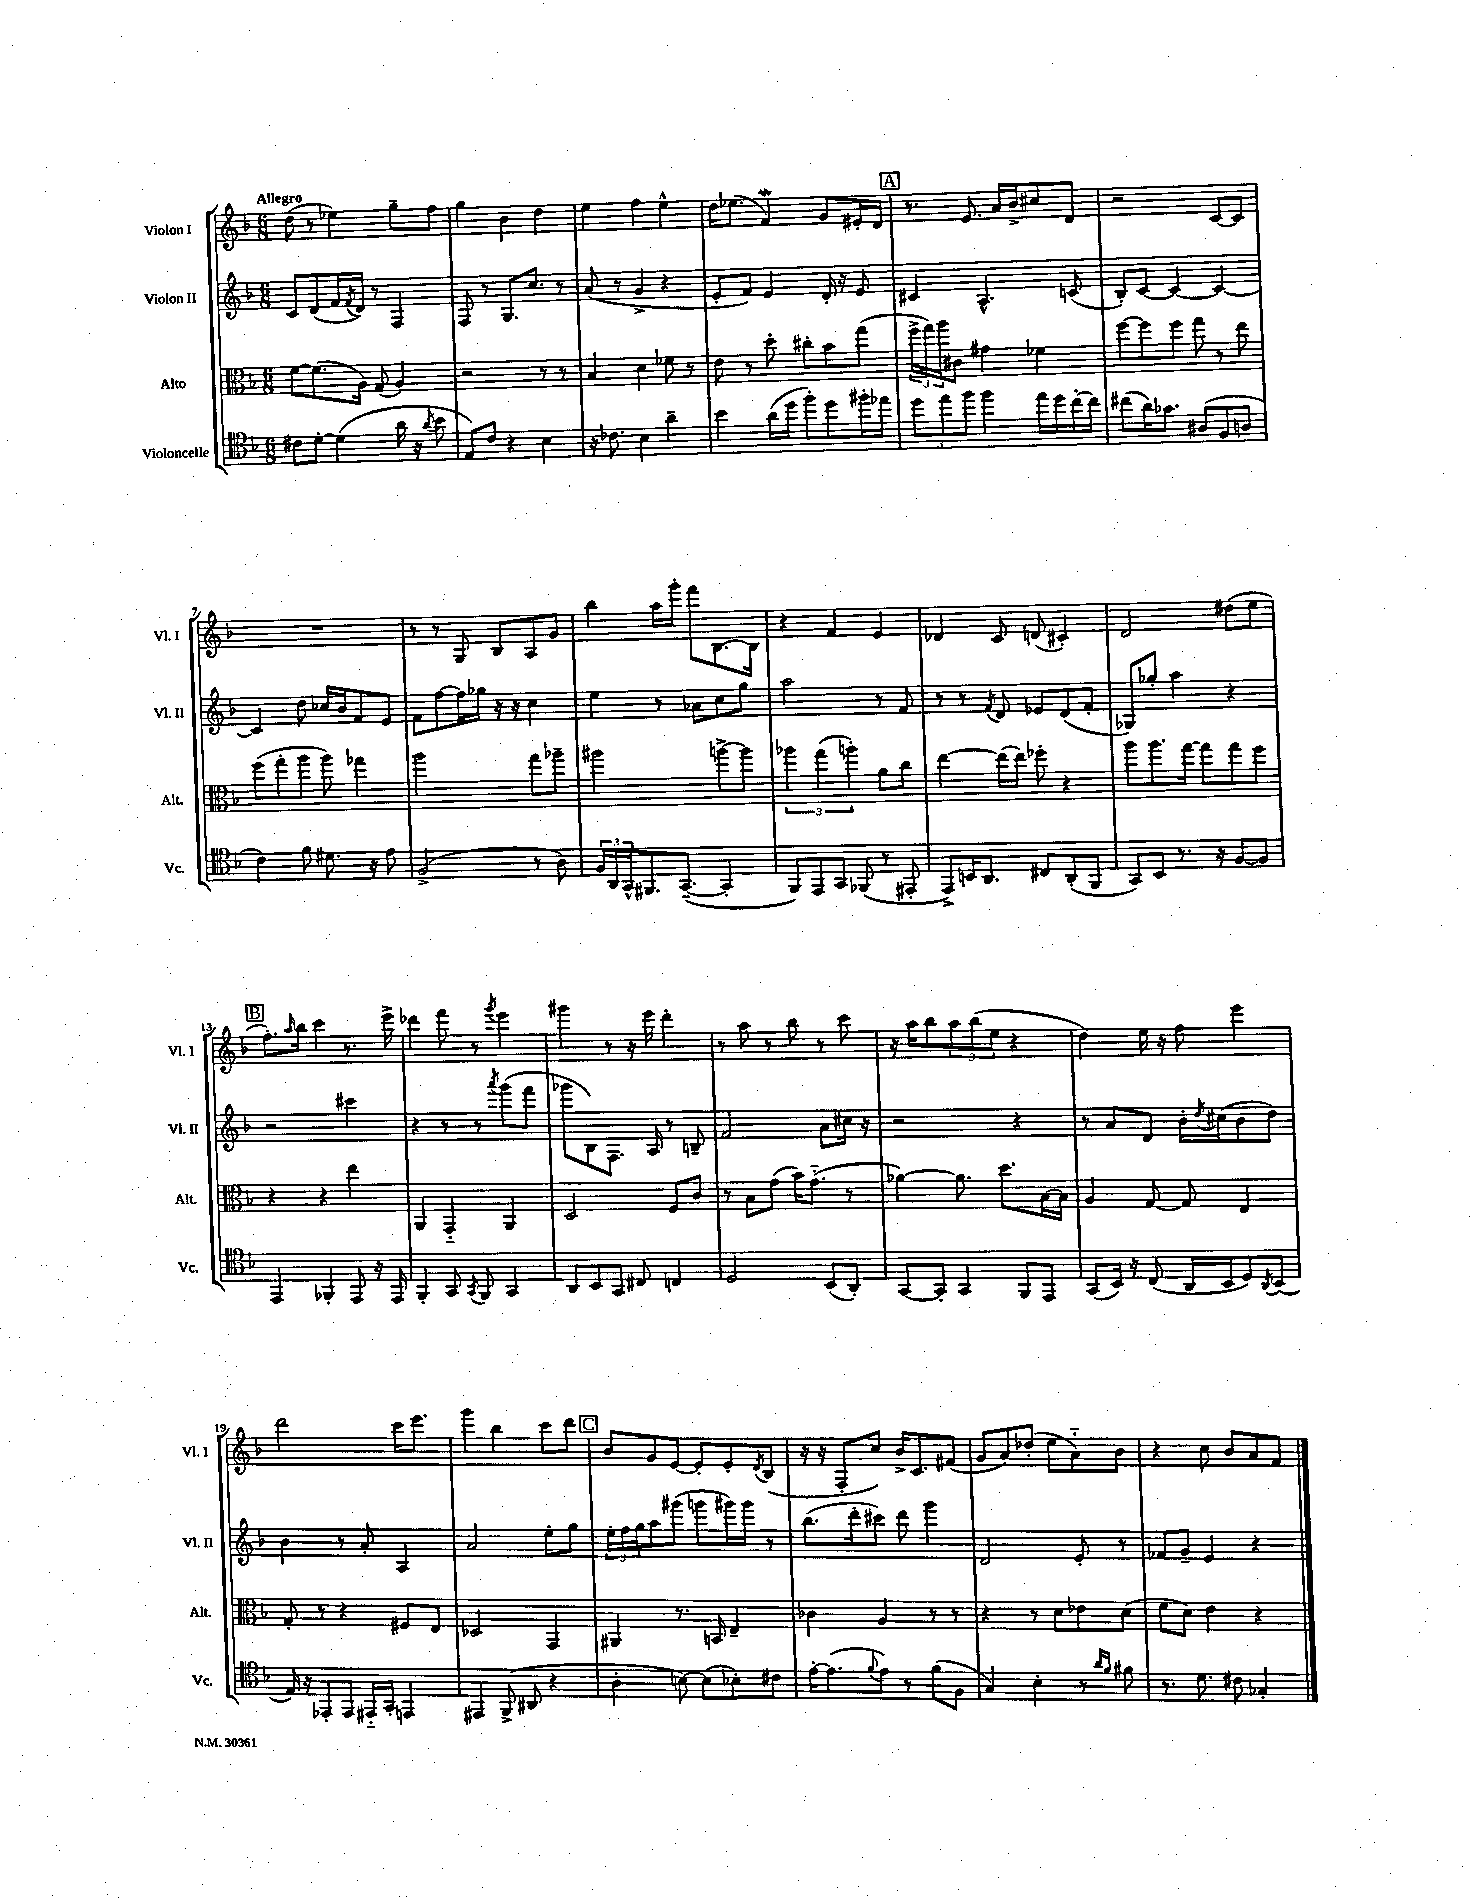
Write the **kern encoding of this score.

**kern	**kern	**kern	**kern
*staff4	*staff3	*staff2	*staff1
*clefC4	*clefC3	*clefG2	*clefG2
*k[b-]	*k[b-]	*k[b-]	*k[b-]
*M6/8	*M6/8	*M6/8	*M6/8
8c#\L	[8f\L	8c/L	(8dd\
[8d'\J	(8.f\]	(8d/	8r
(4d\]	.	16f/L	4ee-\)
.	.	8qf/	.
.	16A\Jk)	16d/JJ)	.
.	(8G/	8r	.
16a\	4A/)	4F/	8gg~\L
16r	.	.	.
8qa/	.	.	.
8b-\	.	.	8ff\J
=	=	=	=
8E/L)	2r	8F/	4gg\
8c/J	.	8r	.
4r	.	8.G/L	4b-\
.	.	8.cc/J	.
4B-\	8r	.	4dd\
.	8r	8r	.
=	=	=	=
16r	4B-/	(8a/	4ee\
8.c-\	.	.	.
.	.	8r	.
4B-\	4d\	4g^/	4ff\
4a~\	8f-\	4r	4ee^^\
.	8r	.	.
=	=	=	=
4b-\	8e\	8e'/L	16dd\LK
.	.	.	(8.ee-\J
.	8r	8f/J)	.
(16a\LL	8dd'\	4e/	4f/)
16dd\JJ	.	.	.
8ff'\L)	8cc#'\L	.	.
8dd\	8b-\	16d'/	8g/L
.	.	16r	.
16ff#'\L	(8gg\J	8e/	16e#'/L
16ee-\JJ	.	.	16d/JJ
=	=	=	=
12dd\L	24ff^\LL	4c#/	8.r
.	24gg\)	.	.
12ee\	24aa\J	.	.
.	8c#\J	.	.
12ff\J	.	.	.
.	.	.	8.e/
4ff\	4g#\	4.A^^/	.
.	.	.	16a/LL
.	.	.	16b-^/J
16ee\LL	4f-\	.	8cc#/
16dd\	.	.	.
[16cc'\	.	(8c/	8d/J
16cc\]JJ	.	.	.
=	=	=	=
(8cc#\L	[8ff\L	8B-'/L)	2r
16a\K)	8ff\]	[8c/J	.
8.g-\J	.	.	.
.	8ff\J	4c/_	.
(8A#/L	8gg\	.	.
8F/	8r	4c/_	[8c/L
8A/J	8ee\	.	8c/]J
=	=	=	=
4c\)	(8ff\L	4c/]	2.r
.	8gg'\	.	.
8f\	8aa\J	8dd\	.
8.d#\	8aa\)	16cc-/LL	.
.	.	16b-/J	.
.	4gg-\	8f/	.
16r	.	.	.
8e\	.	8e/J	.
=	=	=	=
(2F^/	2aa\	8f\L	8r
.	.	[8ff\	8r
.	.	16ff\]L	8G/
.	.	16gg-\JJ	.
.	.	16r	8B-/L
.	.	16r	.
8r	8gg\L	4cc\	8A/
8A\)	8aa-~\J	.	8g/J
=	=	=	=
24F/LL	2aa#\	4ee\	4bb-\
24AA/	.	.	.
24GG^^/J	.	.	.
8.FF#/	.	.	.
.	.	8r	16aa\LL
([8.GG~/J	.	.	16ggg'\JJ
.	.	8a-\L	8fff\L
4GG'/]	[8aa^\L	8cc\	[8.B-\
.	8aa\]J	8gg\J	.
.	.	.	16B-\]Jk
=	=	=	=
8FF/L)	6aa-\	2aa\	4r
8EE/	.	.	.
.	(6gg\	.	.
8GG/J	.	.	4f/
.	6aa'\)	.	.
(8FF-/	.	.	.
8r	8a\L	8r	4e/
8EE#'/	8cc\J	8f/	.
=	=	=	=
8EE^/L)	[4ee\	8r	4d-/
16BB/K	.	8r	.
8.AA/J	.	.	.
.	.	8qf/	.
.	(16ee\]LL	8d/	8c/
.	16ee\JJ)	.	.
8C#/L	8ff-'\	8e-/L	(8d/
(8AA'/	4r	(8d/	4c#'/)
8FF/J	.	8f'/J	.
=	=	=	=
8GG/L)	8aa\L	8G-/L)	2d/
8BB-/J	8.aa\	8gg-'/J	.
8.r	.	4aa\	.
.	[16gg\Jk	.	.
.	8gg\]L	.	.
16r	.	.	.
[8F/L	8gg\	4r	(8dd#\L
8F/]J	8ff\J	.	8ee\J
=	=	=	=
4EE/	4r	2r	8.ff'\L)
.	.	.	16qqaa/
.	.	.	16bb-\Jk
4FF-'/	4r	.	4ccc\
8EE/	4ee\	4ccc#\	8.r
16r	.	.	.
16EE/	.	.	16eee^\
=	=	=	=
4FF'/	4AA/	4r	4ddd-\
8GG/	4GG'~/	8r	8fff\
8qGG/	.	.	.
8FF/	.	8r	8r
.	.	8qaaa/	8qggg/
4GG/	4AA/	(8ggg\L	4eee\
.	.	8fff\J	.
=	=	=	=
8AA/L	2D/	8ggg-\L	4ggg#\
8BB-/	.	8B-\)	.
8GG/J	.	8.F\J	8r
8C#/	.	.	16r
.	.	16A/	16eee\
4C/	8F/L	8r	4ddd'\
.	8c/J	8B~/	.
=	=	=	=
2D/	8r	2f/	8r
.	8B-\L	.	8aa\
.	(8g\J	.	8r
.	16b-\LK)	.	8bb-\
.	(8.g'~\J	.	.
(8BB-/L	.	8a\L	8r
8AA'/J)	8r	16cc#\Jk	8ccc\
.	.	16r	.
=	=	=	=
[8GG/L	[4a-\)	2r	16r
.	.	.	16aa\LK
8GG'/]J	.	.	8bb-\
4GG/	8.a-\]	.	12aa\
.	.	.	(12bb-\
.	.	.	12ee\J
.	8.dd\L	.	.
8FF/L	.	4r	4r
8EE/J	[16B-\L	.	.
.	16B-\]JJ	.	.
=	=	=	=
(8GG/L	4A/	8r	4dd\)
16BB-/Jk)	.	8a/L	.
16r	.	.	.
(8C/	[8G/	8d/J	16ee\
.	.	.	16r
16AA/LL	8G/]	16b-'\LL	8ff\
.	.	8qdd/	.
16BB-/J	.	(16cc#\J	.
8D/)	4E/	8b-\	4eee\
8qAA/	.	.	.
(8BB-/J	.	8dd\J)	.
=	=	=	=
16E/)	8G'/	4b-\	2ddd\
16r	.	.	.
8EE-'/L	8r	.	.
8EE-/J	4r	8r	.
16EE#'~/LL	.	8a'/	.
16GG'/JJ	.	.	.
4EE/	8F#/L	4A/	16ccc\LK
.	.	.	8.eee\J
.	8E/J	.	.
=	=	=	=
4EE#/	2D-/	2a/	4ggg\
(8FF^/	.	.	4bb-\
8AA#/	.	.	.
4r	4GG/	8ee'\L	8ccc\L
.	.	8gg\J	8ddd\J
=	=	=	=
4A'\	4AA#/	24ee'\LL	8b-/L
.	.	24ff\	.
.	.	24gg\J	.
.	.	8aa\	8g/
[8B\)	8.r	(8ggg#\J	[8e/J
(8B\]L	.	8ggg\L	8e'/]L
.	16BB/	.	.
8B-'\)	4E~/	16ggg#\L)	8e'/
.	.	16ggg#\JJ	.
.	.	.	8qd/
8c#\J	.	8r	(8B-/J
=	=	=	=
[16e'\LK	4c-\	(8.bb-\L	16r
(8.e\]	.	.	16r
.	.	.	8F'/L
.	.	16ddd'\k	.
8qqf/	.	.	.
8e\J)	4A/	8ccc#\J)	8cc/J)
8r	.	8ddd\	16b-^/LK
.	.	.	8.c/
(8f\L	8r	4ggg\	.
8F\J	8r	.	(8f#/J
=	=	=	=
4G/)	4r	2d/	8g/L
.	.	.	8a/)
4B-'\	8r	.	(8dd-'/J
.	8d\L	.	8ee\L
8r	8e-\	8e'/	8a'~\)
16qqa/LL	.	.	.
16qqf/JJ	.	.	.
8f#\	(8d\J	8r	8b-\J
=	=	=	=
8.r	8f\L	8f-/L	4r
.	8d\J)	8g~/J	.
8.d\	.	.	.
.	4e\	4e/	8cc\
8c#\	.	.	8b-/L
4G-'/	4r	4r	8a/
.	.	.	8f/J
==	==	==	==
*-	*-	*-	*-
